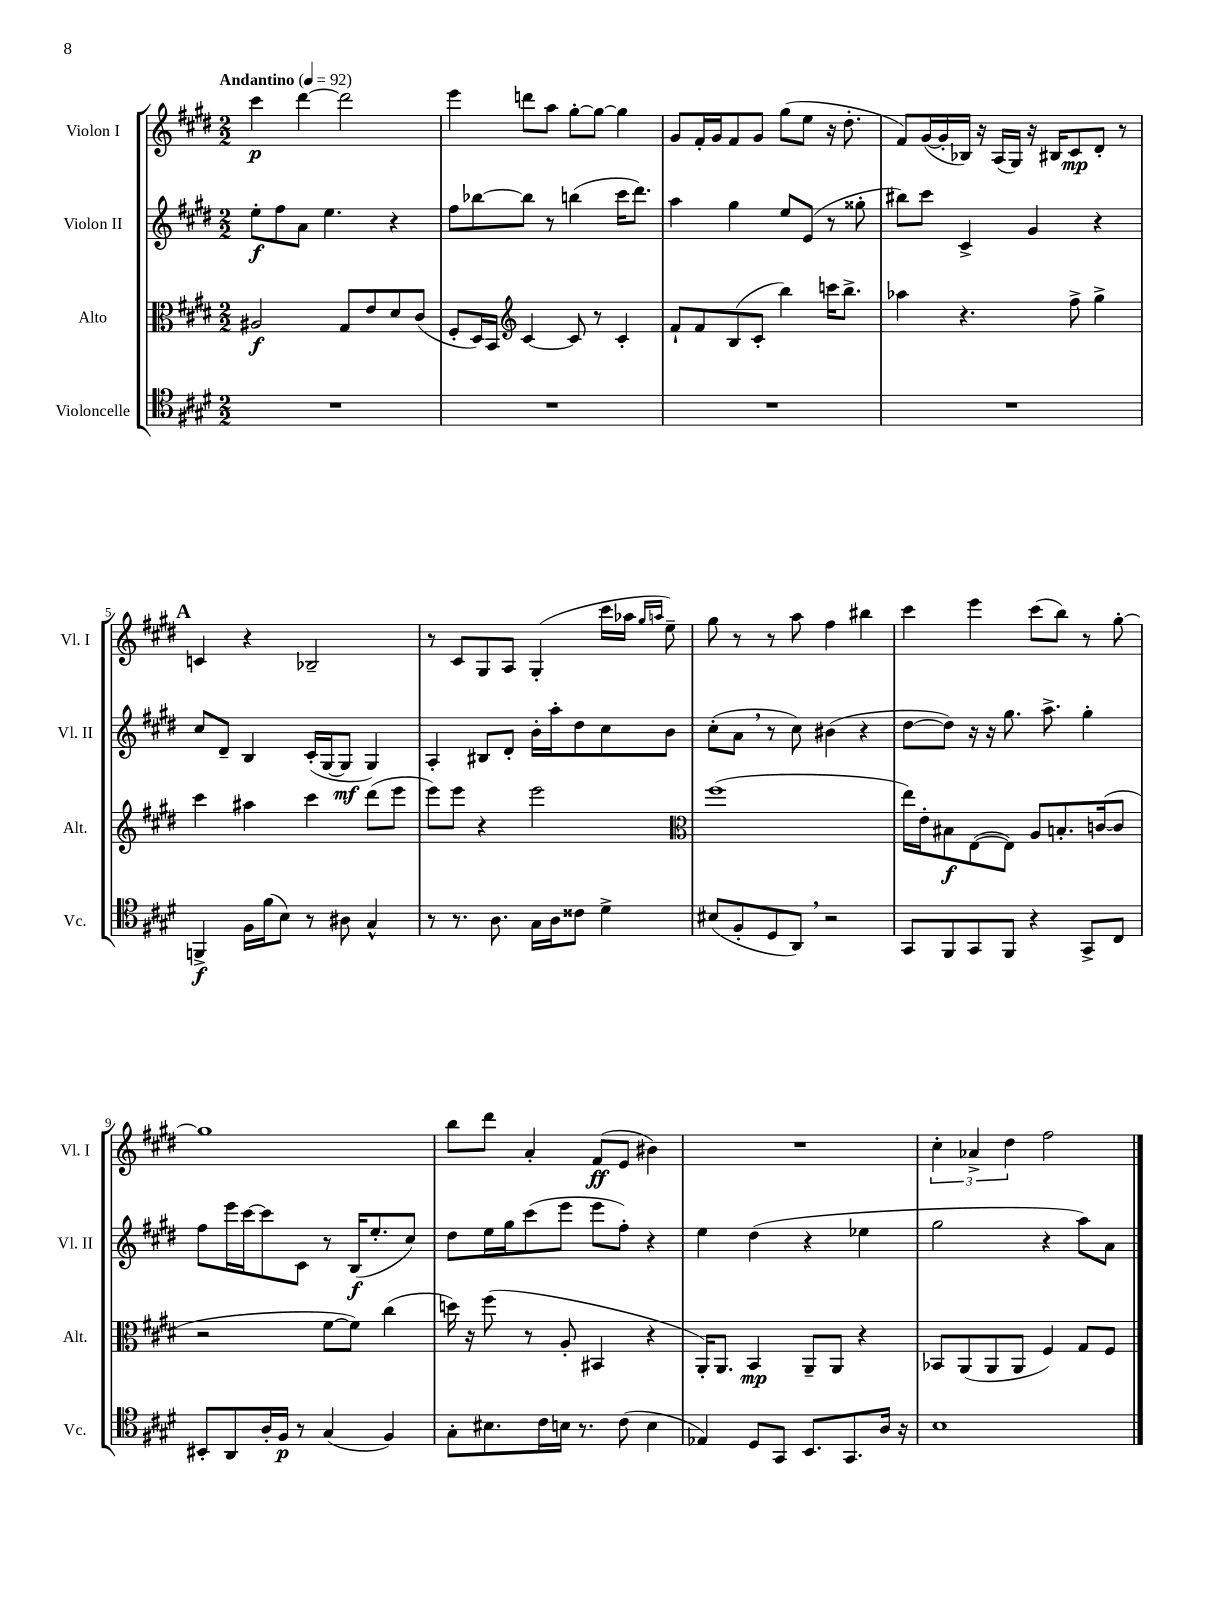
<<
\new StaffGroup <<
\new Staff = "s0" \with { instrumentName = "Violon I" shortInstrumentName = "Vl. I" } {
    \clef treble \key e \major \numericTimeSignature \time 2/2 \tempo "Andantino" 4 = 92
    \autoBeamOff cis'''4\p dis'''4~ dis'''2 |
    e'''4 d'''8[ a''8] gis''8[~-. gis''8]~ gis''4 |
    gis'8[ fis'16-. gis'16 fis'8 gis'8] gis''8[( e''8] r16 dis''8.-. |
    fis'8[) gis'16~( gis'16-. bes16]) r16 a16[( gis16]) r16 bis16[ cis'8\mp dis'8]-. r8 |
    \mark \markup { \bold "A" } c'4 r4 bes2-- |
    r8 cis'8[ gis8 a8] gis4-.( cis'''16[ aes''16] \grace { gis''16[ a''16] } e''8--) |
    gis''8 r8 r8 a''8 fis''4 bis''4 |
    cis'''4 e'''4 cis'''8[( b''8]) r8 gis''8~-. |
    gis''1 |
    b''8[ dis'''8] a'4-. fis'8[\ff( e'8] bis'4) |
    R1 |
    \tuplet 3/2 { cis''4-. aes'4-> dis''4 } fis''2 \bar "|." |
}
\new Staff = "s1" \with { instrumentName = "Violon II" shortInstrumentName = "Vl. II" } {
    \clef treble \key e \major \numericTimeSignature \time 2/2
    \autoBeamOff e''8[-.\f fis''8 a'8] e''4. r4 |
    fis''8[ bes''8~ bes''8] r8 b''4( cis'''16[ dis'''8.]) |
    a''4 gis''4 e''8[ e'8]( r8 gisis''8-. |
    bis''8[) cis'''8] cis'4-> gis'4 r4 |
    \mark \markup { \bold "A" } cis''8[ dis'8]-- b4 cis'16[-.( gis16~ gis8]\mf gis4) |
    a4-. bis8[ dis'8]-. b'16[-. a''16-. dis''8 cis''8 b'8] |
    cis''8[-.( a'8] \breathe r8 cis''8) bis'4( r4 |
    dis''8[~ dis''8]) r16 r16 gis''8. a''8.-> gis''4-. |
    fis''8[ e'''16 cis'''16~ cis'''8 cis'8] r8 b16[\f( e''8.-. cis''8]) |
    dis''8[ e''16 gis''16 cis'''8( e'''8] e'''8[ fis''8]-.) r4 |
    e''4 dis''4( r4 ees''4 |
    gis''2 r4 a''8[) a'8] \bar "|." |
}
\new Staff = "s2" \with { instrumentName = "Alto" shortInstrumentName = "Alt." } {
    \clef alto \key e \major \numericTimeSignature \time 2/2
    \autoBeamOff ais2\f gis8[ e'8 dis'8 cis'8]( |
    fis8[-. dis16) b,16] \clef treble cis'4~ cis'8 r8 cis'4-. |
    fis'8[-! fis'8 b8( cis'8]-. b''4) c'''16[ b''8.]-> |
    aes''4 r4. fis''8-> gis''4-> |
    \mark \markup { \bold "A" } cis'''4 ais''4 cis'''4 dis'''8[( e'''8] |
    e'''8[) e'''8] r4 e'''2 |
    \clef alto fis''1( |
    e''16[) e'16-. bis8\f e8~( e8]) a8[ b8.-. c'16~( c'8] |
    r2 fis'8[~ fis'8]) cis''4( |
    d''16) r16 fis''8( r8 a8-. bis,4 r4 |
    a,16[-.) a,8.] b,4\mp a,8[-- a,8] r4 |
    bes,8[ a,8( a,8 a,8] fis4) gis8[ fis8] \bar "|." |
}
\new Staff = "s3" \with { instrumentName = "Violoncelle" shortInstrumentName = "Vc." } {
    \clef tenor \key e \major \numericTimeSignature \time 2/2
    \autoBeamOff R1 |
    R1 |
    R1 |
    R1 |
    \mark \markup { \bold "A" } f,4->\f fis16[ fis'16( b8]) r8 ais8 gis4-^ |
    r8 r8. a8. gis16[ a16 cisis'8] dis'4-> |
    bis8[( fis8-. dis8 a,8]) \breathe r2 |
    gis,8[ fis,8 gis,8 fis,8] r4 gis,8[-> cis8] |
    bis,8[-. a,8 a16-. fis16]\p r8 gis4( fis4) |
    gis8[-. bis8. cis'16 b16] r8. cis'8( b4 |
    ees4) dis8[ gis,8] b,8.[ gis,8. a16] r16 |
    b1 \bar "|." |
}
>>
>>
